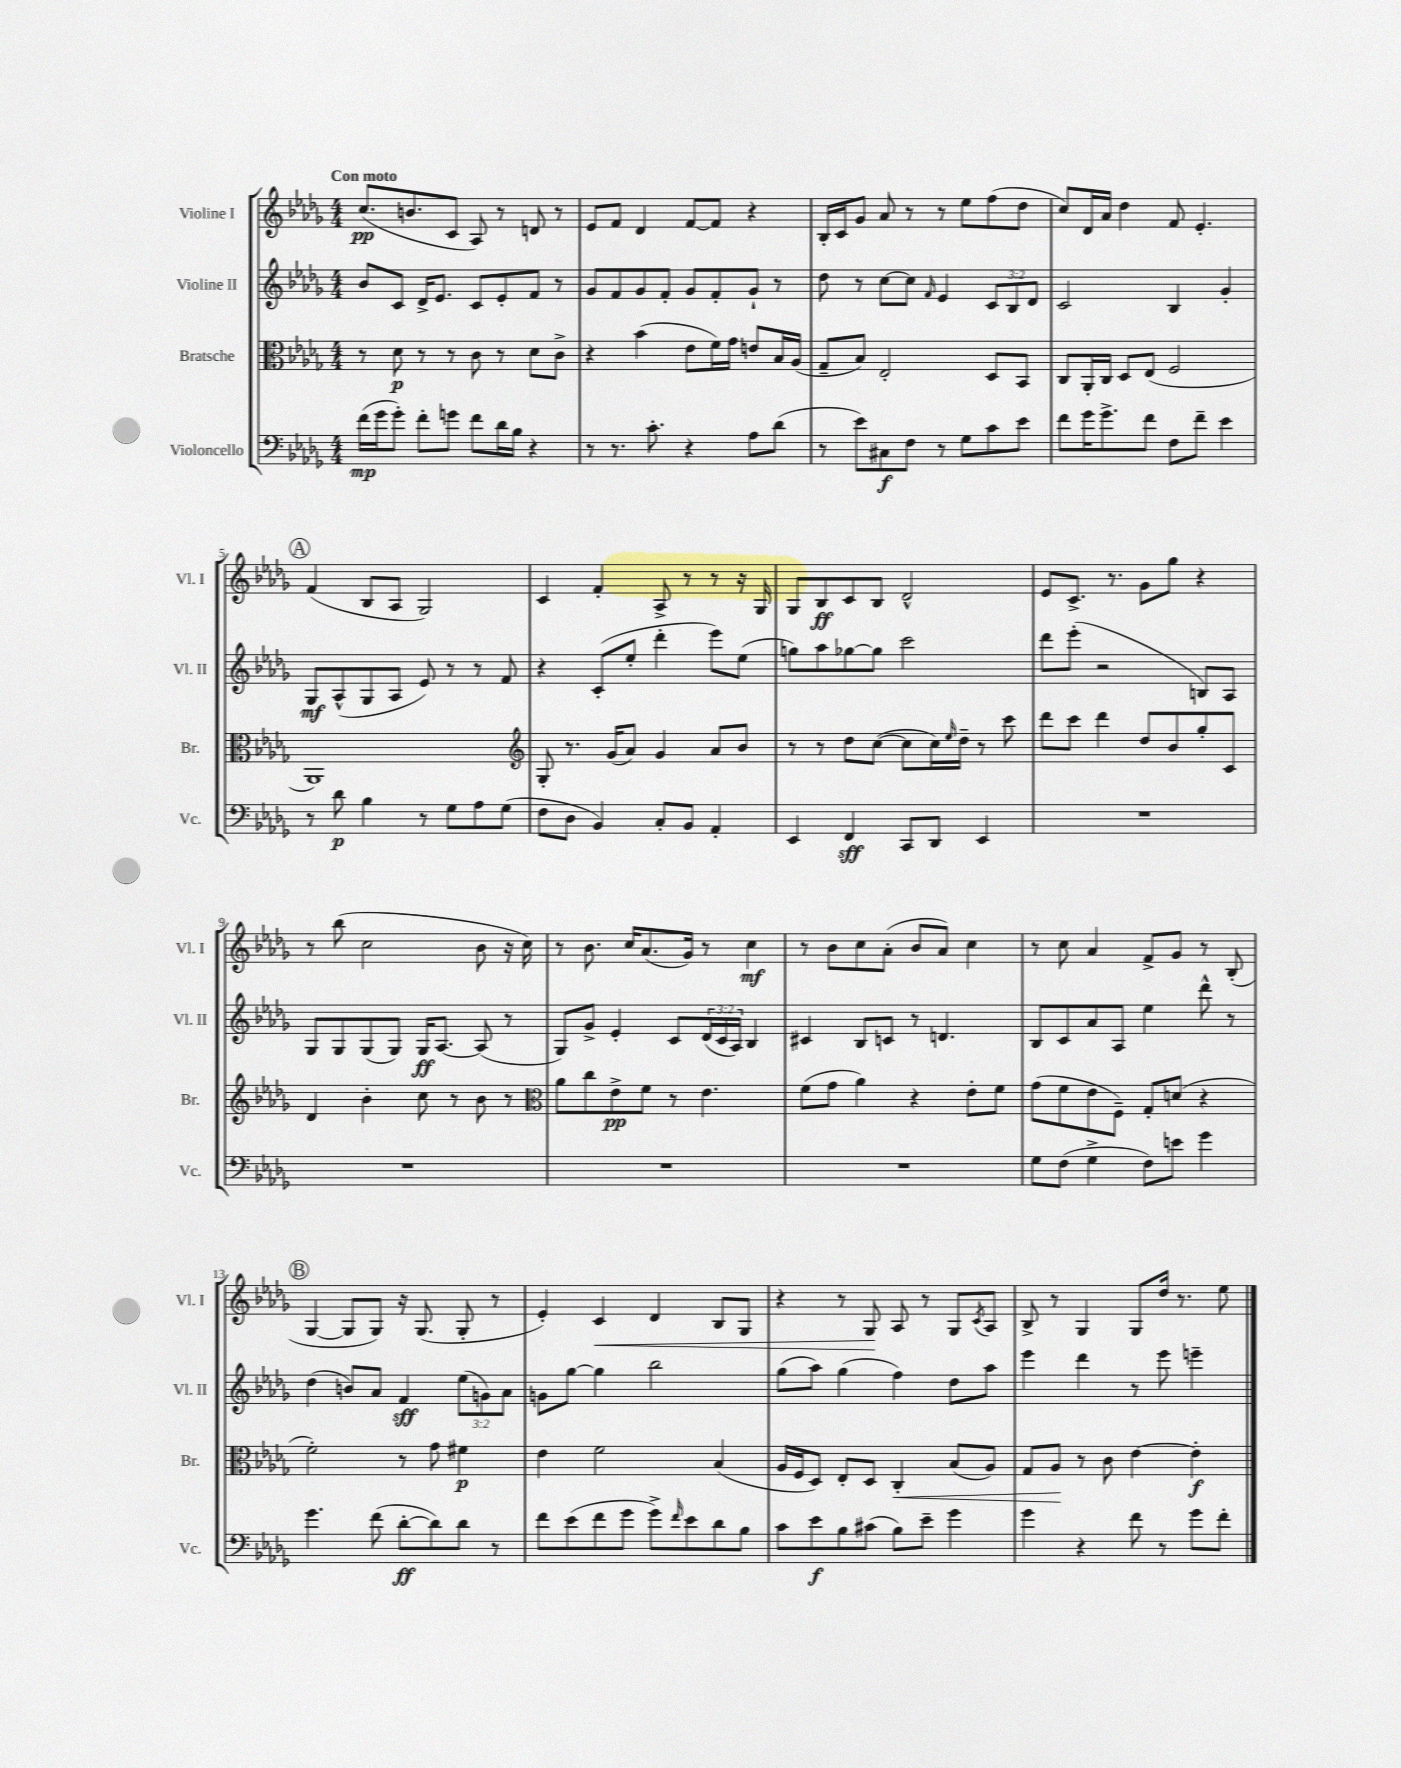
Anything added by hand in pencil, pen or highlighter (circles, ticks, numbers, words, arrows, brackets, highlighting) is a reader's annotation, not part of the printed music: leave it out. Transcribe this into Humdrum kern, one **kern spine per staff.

**kern	**kern	**kern	**kern
*staff4	*staff3	*staff2	*staff1
*clefF4	*clefC3	*clefG2	*clefG2
*k[b-e-a-d-g-]	*k[b-e-a-d-g-]	*k[b-e-a-d-g-]	*k[b-e-a-d-g-]
*M4/4	*M4/4	*M4/4	*M4/4
(16f	8r	8b-	(8.cc
16g-	.	.	.
8g-')	8d-	8c	.
.	.	.	8.b
8f'	8r	16d-^	.
.	.	8.e-	.
8g	8r	.	8c
8f	8c	8c	8A-)
16d-	8r	8e-'	8r
16B-	.	.	.
4r	8d-	8f	8d
.	8c^	8r	8r
=	=	=	=
8r	4r	8g-	8e-
8.r	.	8f	8f
.	(4b-	8g-	4d-
8.c'	.	.	.
.	.	8f'	.
4r	8e-	8g-	[8f
.	16f)	8f'	8f]
.	16g-	.	.
8A-	8e	8g-`	4r
(8d-	16B-	8r	.
.	(16A-	.	.
=	=	=	=
8r	8G-~	8dd-	16B-'
.	.	.	16c
8e-)	8B-)	8r	8g-
8C#	2E-'	[8cc	8a-
8F	.	8cc]	8r
.	.	16qqf	.
8r	.	4e-	8r
8G-	.	.	8ee-
8c	8D-	12c	(8ff
.	.	12B-	.
8e-	8BB-	.	8dd-
.	.	12d-	.
=	=	=	=
8f	8C	2c	8cc)
16g-	16AA-'	.	16d-
8.g-^	16C	.	16a-
.	8D-	.	4dd-
8f	(8E-	.	.
8F	2F	4B-	8f
8f~	.	.	4.e-'
4e-	.	4g-'	.
=	=	=	=
8r	1AA-)	8G-	(4f
8d-	.	(8A-^^	.
4B-	.	8G-	8B-
.	.	8A-	8A-
8r	.	8e-)	2G-)
8G-	.	8r	.
8A-	.	8r	.
(8G-	.	8f	.
=	=	=	=
*	*clefG2	*	*
8F	8G-'	4r	4c
8D-	8.r	.	.
4BB-)	.	(8c'	4f'
.	(16g-	.	.
.	8a-)	8ee-'	.
8C'	4g-	4ddd-'	8A-^
8BB-	.	.	8r
4AA-'	8a-	8eee-)	8r
.	8b-	(8ee-	16r
.	.	.	16G-
=	=	=	=
4EE-	8r	8gg)	8G-
.	8r	8aa-	8B-
4FF	8dd-	[8gg-	8c
.	([8cc	8gg-]	8B-
8CC	8cc]	2ccc	2d-^^
8DD-	16cc)	.	.
.	16qqee-	.	.
.	16dd-~	.	.
4EE-	8r	.	.
.	8ccc	.	.
=	=	=	=
1r	8ddd-	8ddd-	8e-
.	8ccc	(8eee-'	8.c^
.	4ddd-	2r	.
.	.	.	8.r
.	8dd-	.	8g-
.	8b-	.	8gg-
.	8gg-'	8B)	4r
.	8c	8A-	.
=	=	=	=
1r	4d-	8G-	8r
.	.	8G-	(8bb-
.	4b-'	(8G-	2cc
.	.	8G-)	.
.	8cc	16G-	.
.	.	[8.A-	.
.	8r	.	.
.	8b-	(8A-]	8b-
.	8r	8r	16r
.	.	.	16cc)
=	=	=	=
*	*clefC3	*	*
1r	8a-	8G-)	8r
.	8cc	8g-^	8.b-
.	8e-^	4e-'	.
.	.	.	16cc
.	8f	.	(8.a-
.	8r	8c	.
.	.	.	16g-)
.	4.e-	(24d-	8r
.	.	24c	.
.	.	24A-)	.
.	.	4B-	4cc
=	=	=	=
1r	(8f	4c#	8r
.	8g-	.	8b-
.	4a-)	8B-	8cc
.	.	8c	(8a-'
.	4r	8r	8b-
.	.	4.d	8a-)
.	8e-'	.	4cc
.	8f	.	.
=	=	=	=
8G-	(8g-	8B-	8r
(8F	8f	8c	8cc
4G-^	8e-	8a-	4a-
.	8F~)	8A-	.
8F)	8G-'	4ee-	8f^
8e	(8d	.	8g-
4g-	4r	8ddd-^^	8r
.	.	8r	(8B-'
=	=	=	=
4.g-	2f')	(4dd-	[4G-
.	.	8b)	8G-]
(8f	.	8a-	8G-)
[8d-'	8r	4f	16r
.	.	.	(8.G-
8d-])	8g-	.	.
8d-	4f#	(12ee-	8G-'
.	.	12g)	.
8r	.	.	8r
.	.	12a-	.
=	=	=	=
8f	4e-	8g	4e-')
(8e-	.	[8gg-	.
8f	2f	4gg-]	4c
8g-	.	.	.
8g-^)	.	2bb-	4d-
16qqf	.	.	.
8e-	.	.	.
8d-	(4B-	.	8B-
8B-	.	.	8G-
=	=	=	=
8c	16A-	(8gg-	4r
.	16F	.	.
8e-	8D-)	8aa-)	.
8B-	8E-'	(4gg-	8r
(8c#	8D-	.	8G-
8B-)	4C'	4ff)	8A-
8e-~	.	.	8r
4g-	(8B-	8dd-	8G-
.	.	.	8qc
.	8A-)	8aa-	8A-
=	=	=	=
4g-	8G-	4eee-	8B-^
.	8A-	.	8r
4r	8r	4ddd-	4G-
.	8c	.	.
8f	[4e-	8r	8G-
8r	.	8eee-	16dd-
.	.	.	8.r
8g-	4e-']	4eee~	.
8f'	.	.	8ee-
==	==	==	==
*-	*-	*-	*-
